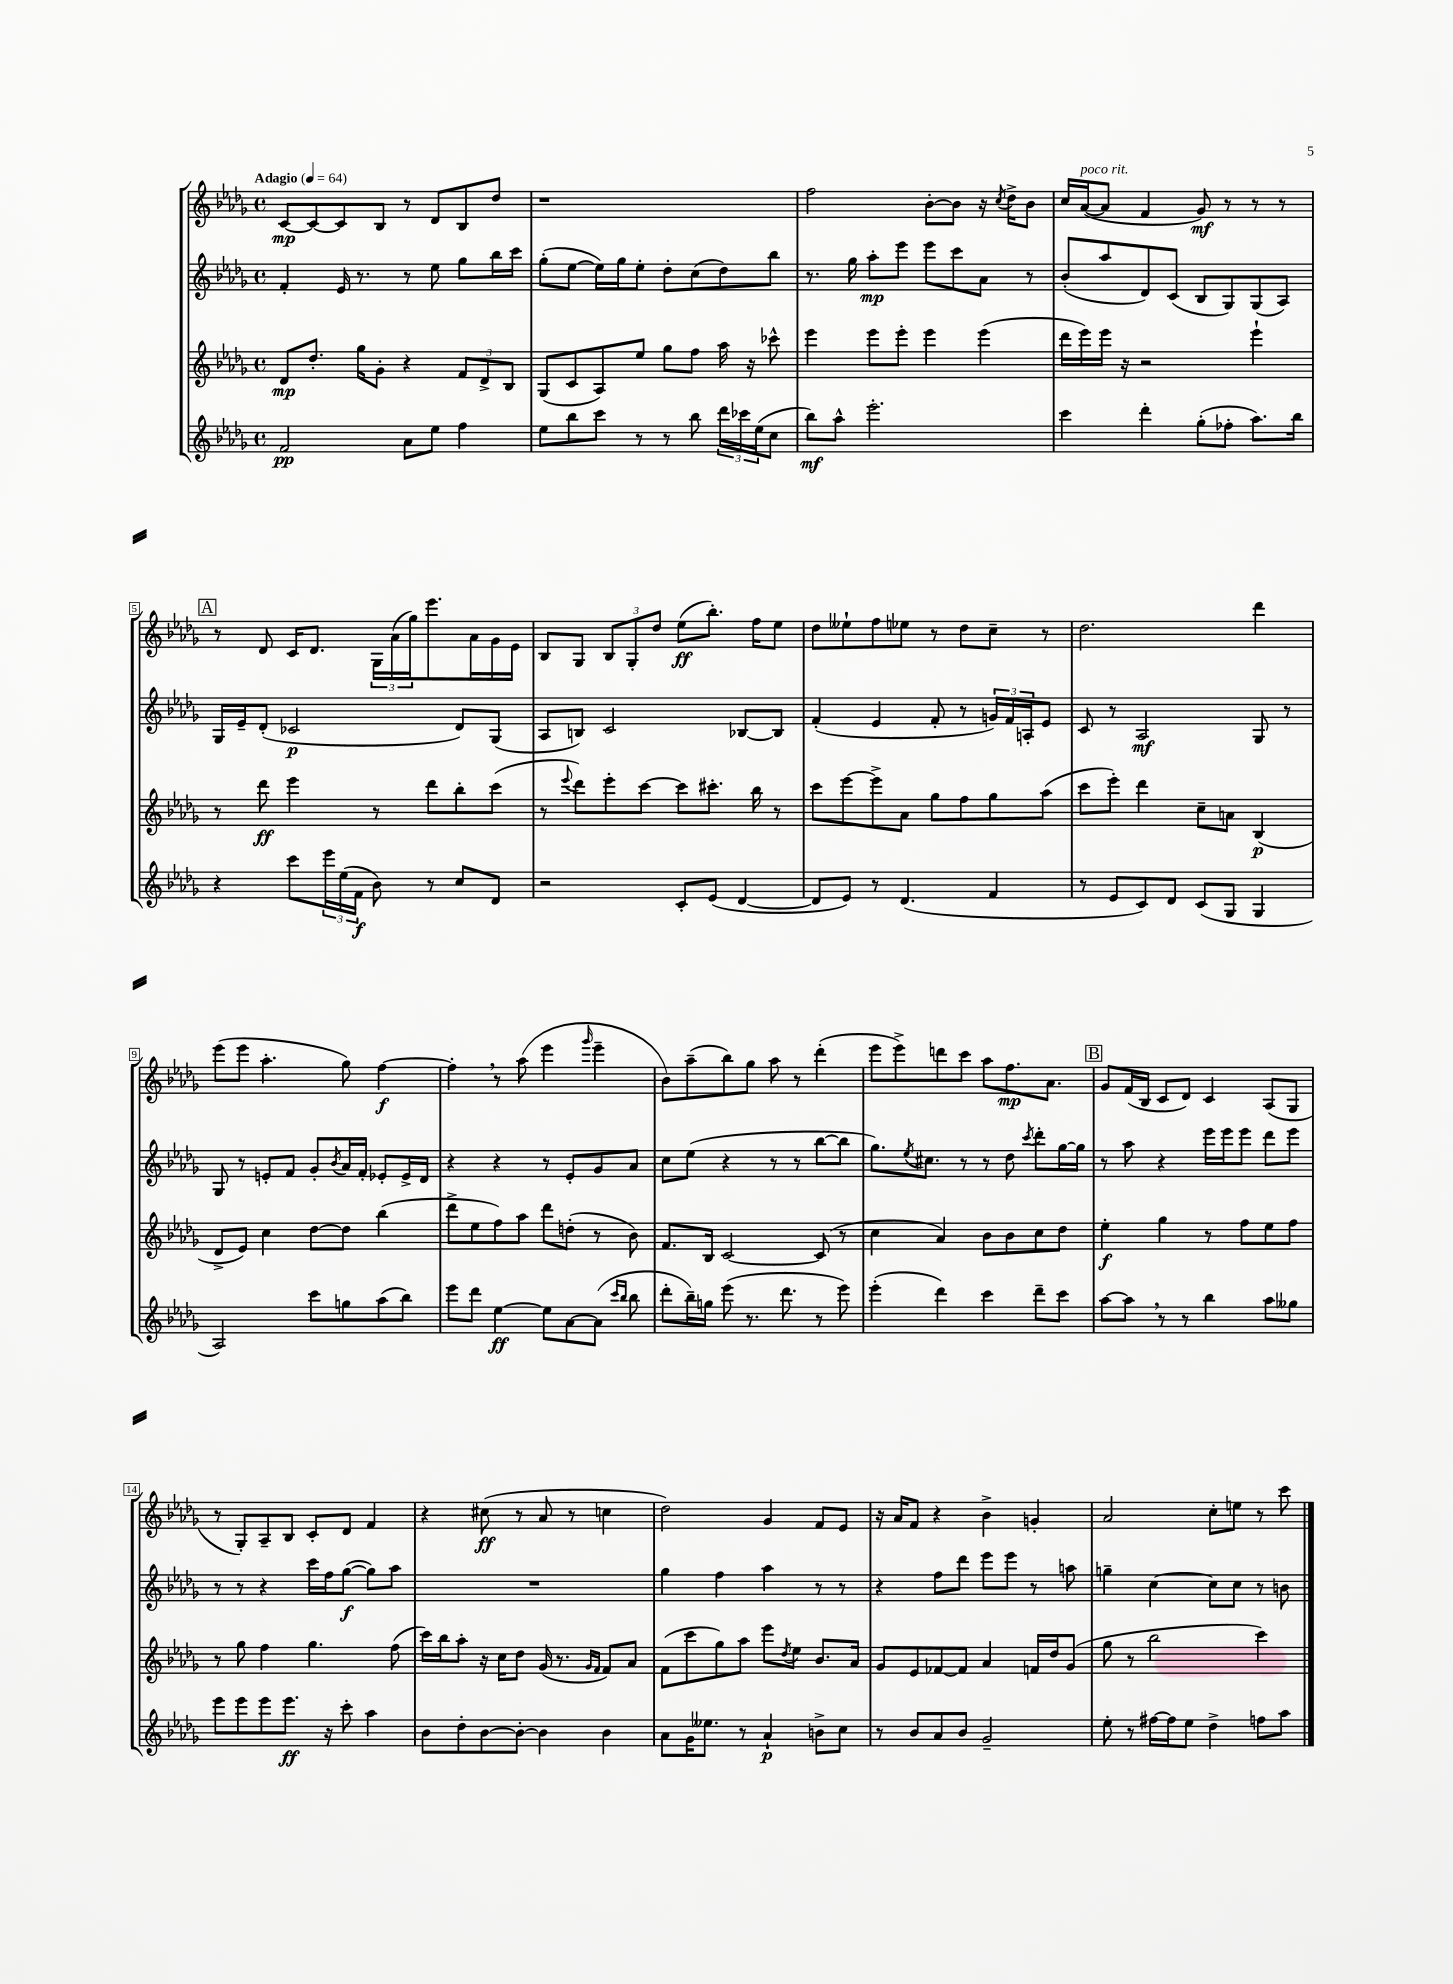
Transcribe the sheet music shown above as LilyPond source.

<<
\new StaffGroup <<
\new Staff = "s0" {
    \clef treble \key des \major \defaultTimeSignature \time 4/4 \tempo "Adagio" 4 = 64
    c'8~\mp c'8~ c'8 bes8 r8 des'8 bes8 des''8 |
    r1 |
    f''2 bes'8~-. bes'8 r16 \acciaccatura { c''8 } des''16-> bes'8 |
    c''16 aes'16~^\markup { \italic "poco rit." }( aes'8 f'4 ges'8\mf) r8 r8 r8 |
    \mark \markup { \box "A" } r8 des'8 c'16 des'8. \tuplet 3/2 { ges16 aes'16( ges''16) } ees'''8. aes'16 ges'16 ees'16 |
    bes8 ges8 \tuplet 3/2 { bes8 ges8-. des''8 } ees''8\ff( bes''8.-.) f''16 ees''8 |
    des''8 eeses''8-! f''8 ees''8 r8 des''8 c''8-- r8 |
    des''2. des'''4 |
    ees'''8( ees'''8 aes''4.-. ges''8) f''4~\f |
    f''4-. \breathe r8 aes''8( ees'''4 \grace { ges'''16 } ees'''4-- |
    bes'8) aes''8--( bes''8) ges''8 aes''8 r8 des'''4-.( |
    ees'''8 ees'''8->) d'''8 c'''8 aes''8 f''8.\mp aes'8. |
    \mark \markup { \box "B" } ges'8 f'16( bes16 c'8 des'8) c'4 aes8( ges8 |
    r8 ges8-.) aes8-- bes8 c'8-. des'8 f'4 |
    r4 cis''8\ff( r8 aes'8 r8 c''4 |
    des''2) ges'4 f'8 ees'8 |
    r16 aes'16 f'8 r4 bes'4-> g'4-. |
    aes'2 c''8-. e''8 r8 c'''8 \bar "|." |
}
\new Staff = "s1" {
    \clef treble \key des \major \defaultTimeSignature \time 4/4
    f'4-. ees'16 r8. r8 ees''8 ges''8 bes''16 c'''16 |
    ges''8-.( ees''8~ ees''16) ges''16 ees''8-. des''8-. c''8( des''8) bes''8 |
    r8. ges''16 aes''8-.\mp ees'''8 ees'''8 c'''8 aes'8 r8 |
    bes'8-.( aes''8 des'8) c'8( bes8 ges8) ges8( aes8) |
    \mark \markup { \box "A" } ges16 ees'16-- des'8-.( ces'2\p des'8) ges8( |
    aes8 b8) c'2 bes8~ bes8 |
    f'4-.( ees'4 f'8-. r8 \tuplet 3/2 { g'16) f'16 a16-. } ees'8 |
    c'8 r8 aes2\mf ges8 r8 |
    ges8 r8 e'8-. f'8 ges'8-. \acciaccatura { bes'8 } aes'16 f'16-. ees'8-. ees'16-> des'16 |
    r4 r4 r8 ees'8-. ges'8 aes'8 |
    c''8 ees''8( r4 r8 r8 bes''8~ bes''8 |
    ges''8.) \acciaccatura { ees''8 } cis''8. r8 r8 des''8 \acciaccatura { c'''8 } des'''8-. ges''16~ ges''16 |
    \mark \markup { \box "B" } r8 aes''8 r4 ees'''16 ees'''16 ees'''8 des'''8 ees'''8 |
    r8 r8 r4 c'''16 f''16 ges''8~\f( ges''8) aes''8 |
    R1 |
    ges''4 f''4 aes''4 r8 r8 |
    r4 f''8 des'''8 ees'''8 ees'''8 r8 a''8 |
    g''4-- c''4~ c''8 c''8 r8 b'8 \bar "|." |
}
\new Staff = "s2" {
    \clef treble \key des \major \defaultTimeSignature \time 4/4
    des'8\mp des''8.-. ges''16 ges'8-. r4 \tuplet 3/2 { f'8 des'8-> bes8 } |
    ges8( c'8 aes8) ees''8 ges''8 f''8 aes''16 r16 ces'''8-^ |
    ees'''4 ees'''8 ees'''8-. ees'''4 ees'''4( |
    des'''16 ees'''16) ees'''16 r16 r2 ees'''4-! |
    \mark \markup { \box "A" } r8 des'''8\ff ees'''4 r8 des'''8 bes''8-. c'''8( |
    r8 \appoggiatura { ees'''8 } des'''8) ees'''8-. c'''8~ c'''8 cis'''8.-. bes''16 r8 |
    c'''8 ees'''8~ ees'''8-> aes'8 ges''8 f''8 ges''8 aes''8( |
    c'''8 ees'''8-.) des'''4 c''8-- a'8 bes4\p( |
    des'8-> ees'8) c''4 des''8~ des''8 bes''4( |
    des'''8-> ees''8 f''8) aes''8 des'''8 d''8-.( r8 bes'8) |
    f'8. bes16 c'2~ c'8( r8 |
    c''4 aes'4) bes'8 bes'8 c''8 des''8 |
    \mark \markup { \box "B" } ees''4-.\f ges''4 r8 f''8 ees''8 f''8 |
    r8 ges''8 f''4 ges''4. f''8( |
    c'''16) bes''16 aes''8-. r16 c''16 des''8 ges'16( r8. \grace { ges'16 f'16 } f'8) aes'8 |
    f'8( c'''8 ges''8) aes''8 ees'''8 \acciaccatura { des''8 } ees''8 bes'8. aes'16 |
    ges'8 ees'8 fes'8~ fes'8 aes'4 f'16 des''16 ges'8( |
    ges''8 r8 bes''2 c'''4) \bar "|." |
}
\new Staff = "s3" {
    \clef treble \key des \major \defaultTimeSignature \time 4/4
    f'2\pp aes'8 ees''8 f''4 |
    ees''8 bes''8 c'''8 r8 r8 bes''8 \tuplet 3/2 { des'''16 ces'''16 ees''16( } c''8 |
    bes''8\mf) aes''8-^ ees'''2.-. |
    c'''4 des'''4-. ges''8-.( fes''8-. aes''8.) bes''16 |
    \mark \markup { \box "A" } r4 c'''8 \tuplet 3/2 { ees'''16 ees''16( f'16\f } bes'8) r8 c''8 des'8 |
    r2 c'8-. ees'8( des'4~ |
    des'8 ees'8) r8 des'4.( f'4 |
    r8 ees'8 c'8) des'8 c'8( ges8 ges4 |
    aes2) c'''8 g''8 aes''8( bes''8) |
    ees'''8 des'''8 ees''4~\ff ees''8 aes'8~ aes'8( \grace { c'''16 bes''16 } bes''8 |
    des'''8-. bes''16--) g''16 ees'''8( r8. des'''8. r8 ees'''8) |
    ees'''4-.( des'''4) c'''4 des'''8-- c'''8 |
    \mark \markup { \box "B" } aes''8~ aes''8 \breathe r8 r8 bes''4 aes''8 geses''8 |
    ees'''8 ees'''8 ees'''8 ees'''8.\ff r16 c'''8-. aes''4 |
    bes'8 des''8-. bes'8~ bes'8~-. bes'4 bes'4 |
    aes'8 ges'16 eeses''8. r8 aes'4-!\p b'8-> c''8 |
    r8 bes'8 aes'8 bes'8 ges'2-- |
    ees''8-. r8 fis''16~ fis''16 ees''8 des''4-> f''8 aes''8 \bar "|." |
}
>>
>>
\layout { \context { \Score \override BarNumber.stencil = #(make-stencil-boxer 0.1 0.3 ly:text-interface::print) } }
